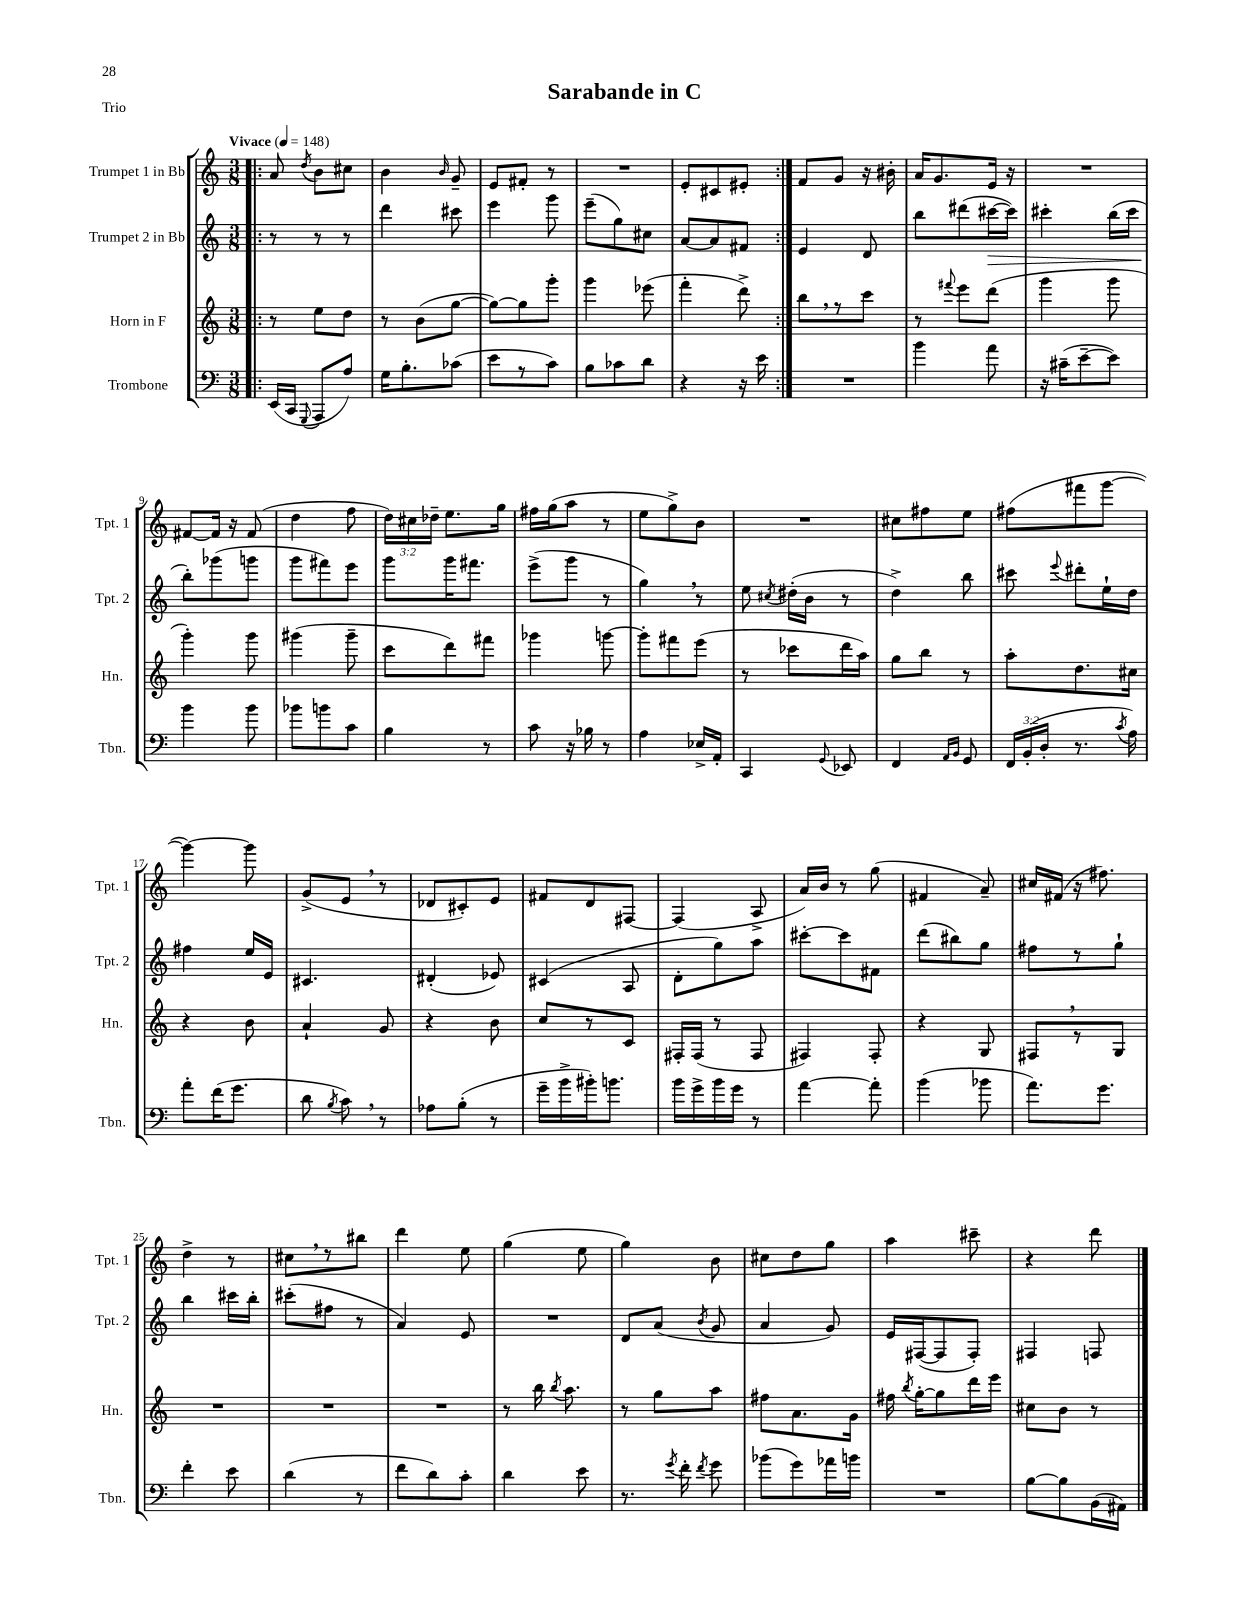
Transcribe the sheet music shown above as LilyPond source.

\header { title = "Sarabande in C" piece = "Trio" }
<<
\new StaffGroup <<
\new Staff = "s0" \with { instrumentName = "Trumpet 1 in Bb" shortInstrumentName = "Tpt. 1" } {
    \clef treble \key c \major \numericTimeSignature \time 3/8 \override Staff.TupletNumber.text = #tuplet-number::calc-fraction-text \tempo "Vivace" 4 = 148
    \autoBeamOff \repeat volta 2 { \bar ".|:" a'8 \acciaccatura { d''8 } b'8[ cis''8] |
    b'4 \grace { b'16 } g'8-- |
    e'8[ fis'8]-. r8 |
    R4. |
    e'8[-. cis'8 eis'8]-. | }
    f'8[ g'8] r16 bis'16-. |
    a'16[ g'8. e'16] r16 |
    R4. |
    fis'8[~ fis'16] r16 fis'8( |
    d''4 f''8 |
    \tuplet 3/2 { d''16[) cis''16 des''16]-- } e''8.[ g''16] |
    fis''16[ g''16( a''8] r8 |
    e''8[ g''8->) b'8] |
    R4. |
    cis''8[ fis''8 e''8] |
    fis''8[( fis'''8 g'''8]~ |
    g'''4~) g'''8 |
    g'8[->( e'8] \breathe r8 |
    des'8[ cis'8-.) e'8] |
    fis'8[ d'8 fis8]~ |
    fis4( a8-> |
    a'16[) b'16] r8 g''8( |
    fis'4 a'8--) |
    cis''16[ fis'16]( r16 fis''8.) |
    d''4-> r8 |
    cis''8[ \breathe r8 bis''8] |
    d'''4 e''8 |
    g''4( e''8 |
    g''4) b'8 |
    cis''8[ d''8 g''8] |
    a''4 cis'''8-- |
    r4 d'''8 \bar "|." |
}
\new Staff = "s1" \with { instrumentName = "Trumpet 2 in Bb" shortInstrumentName = "Tpt. 2" } {
    \clef treble \key c \major \numericTimeSignature \time 3/8
    \autoBeamOff \repeat volta 2 { \bar ".|:" r8 r8 r8 |
    d'''4 cis'''8 |
    e'''4 g'''8 |
    e'''8[--( g''8) cis''8] |
    a'8[~ a'8 fis'8] | }
    e'4 d'8 |
    b''8[ dis'''8( cis'''16~\> cis'''16]) |
    cis'''4-. b''16[( cis'''16] |
    b''8[-.\!) ges'''8( g'''8] |
    g'''8[ fis'''8) e'''8] |
    g'''8[ g'''16 fis'''8.] |
    e'''8[->( g'''8] r8 |
    g''4) \breathe r8 |
    e''8 \acciaccatura { cis''8 } dis''16[-.( b'16] r8 |
    d''4->) b''8 |
    cis'''8 \appoggiatura { e'''8 } dis'''8[-. e''16-! d''16] |
    fis''4 e''16[ e'16] |
    cis'4. |
    dis'4-.( ees'8) |
    cis'4( a8 |
    d'8[-. g''8) a''8] |
    cis'''8[~-. cis'''8 fis'8] |
    d'''8[( bis''8) g''8] |
    fis''8[ r8 g''8]-! |
    b''4 cis'''16[ b''16]-. |
    cis'''8[-.( fis''8] r8 |
    a'4) e'8 |
    R4. |
    d'8[ a'8]( \acciaccatura { b'8 } g'8 |
    a'4 g'8) |
    e'16[ fis16~( fis8 fis8]-.) |
    fis4 f8 \bar "|." |
}
\new Staff = "s2" \with { instrumentName = "Horn in F" shortInstrumentName = "Hn." } {
    \clef treble \key c \major \numericTimeSignature \time 3/8
    \autoBeamOff \repeat volta 2 { \bar ".|:" r8 e''8[ d''8] |
    r8 b'8[( g''8]~ |
    g''8[~) g''8 g'''8]-. |
    g'''4 ees'''8( |
    f'''4-. d'''8->) | }
    b''8[ \breathe r8 c'''8] |
    r8 \appoggiatura { fis'''8 } e'''8[ d'''8]( |
    g'''4 g'''8 |
    g'''4-.) g'''8 |
    gis'''4( gis'''8-- |
    c'''8[ d'''8) fis'''8] |
    ges'''4 g'''8~ |
    g'''8[-. fis'''8 e'''8]( |
    r8 ces'''8[ d'''16 a''16]) |
    g''8[ b''8] r8 |
    a''8[-. d''8. cis''16] |
    r4 b'8 |
    a'4-! g'8 |
    r4 b'8 |
    c''8[ r8 c'8] |
    fis16[-. fis16]( r8 fis8 |
    fis4) fis8-. |
    r4 g8 |
    fis8[ \breathe r8 g8] |
    R4. |
    R4. |
    R4. |
    r8 b''16 \acciaccatura { b''8 } a''8. |
    r8 g''8[ a''8] |
    fis''8[ a'8. g'16] |
    fis''16 \acciaccatura { b''8 } g''16[~-. g''8 d'''16 e'''16] |
    cis''8[ b'8] r8 \bar "|." |
}
\new Staff = "s3" \with { instrumentName = "Trombone" shortInstrumentName = "Tbn." } {
    \clef bass \key c \major \numericTimeSignature \time 3/8 \override Staff.TupletNumber.text = #tuplet-number::calc-fraction-text
    \autoBeamOff \repeat volta 2 { \bar ".|:" e,16[( c,16] \appoggiatura { g,,8 } a,,8[ a8]) |
    g16[ b8.-. ces'8]( |
    e'8[ r8 c'8]) |
    b8[ ces'8 d'8] |
    r4 r16 e'16 | }
    R4. |
    b'4 a'8 |
    r16 cis'16[--( e'8~-- e'8]) |
    b'4 b'8 |
    bes'8[ b'8 c'8] |
    b4 r8 |
    c'8 r16 bes16 r8 |
    a4 ees16[-> a,16]-. |
    c,4 \appoggiatura { g,8 } ees,8 |
    f,4 \grace { a,16[ b,16] } g,8 |
    \tuplet 3/2 { f,16[ b,16-.( d16]-. } r8. \acciaccatura { c'8 } a16) |
    a'8[-. f'16( g'8.] |
    d'8 \acciaccatura { b8 } c'8) \breathe r8 |
    aes8[ b8]-.( r8 |
    g'16[-- b'16-> bis'16-.) b'8.] |
    b'16[ g'16-> b'16 g'16] r8 |
    a'4~ a'8-. |
    b'4( bes'8 |
    a'8.[) g'8.] |
    f'4-. e'8 |
    d'4( r8 |
    f'8[ d'8) c'8]-. |
    d'4 e'8 |
    r8. \acciaccatura { g'8 } f'16-. \acciaccatura { f'8 } g'8 |
    bes'8[( g'8) aes'16 b'16] |
    R4. |
    b8[~ b8 b,16( ais,16]) \bar "|." |
}
>>
>>
